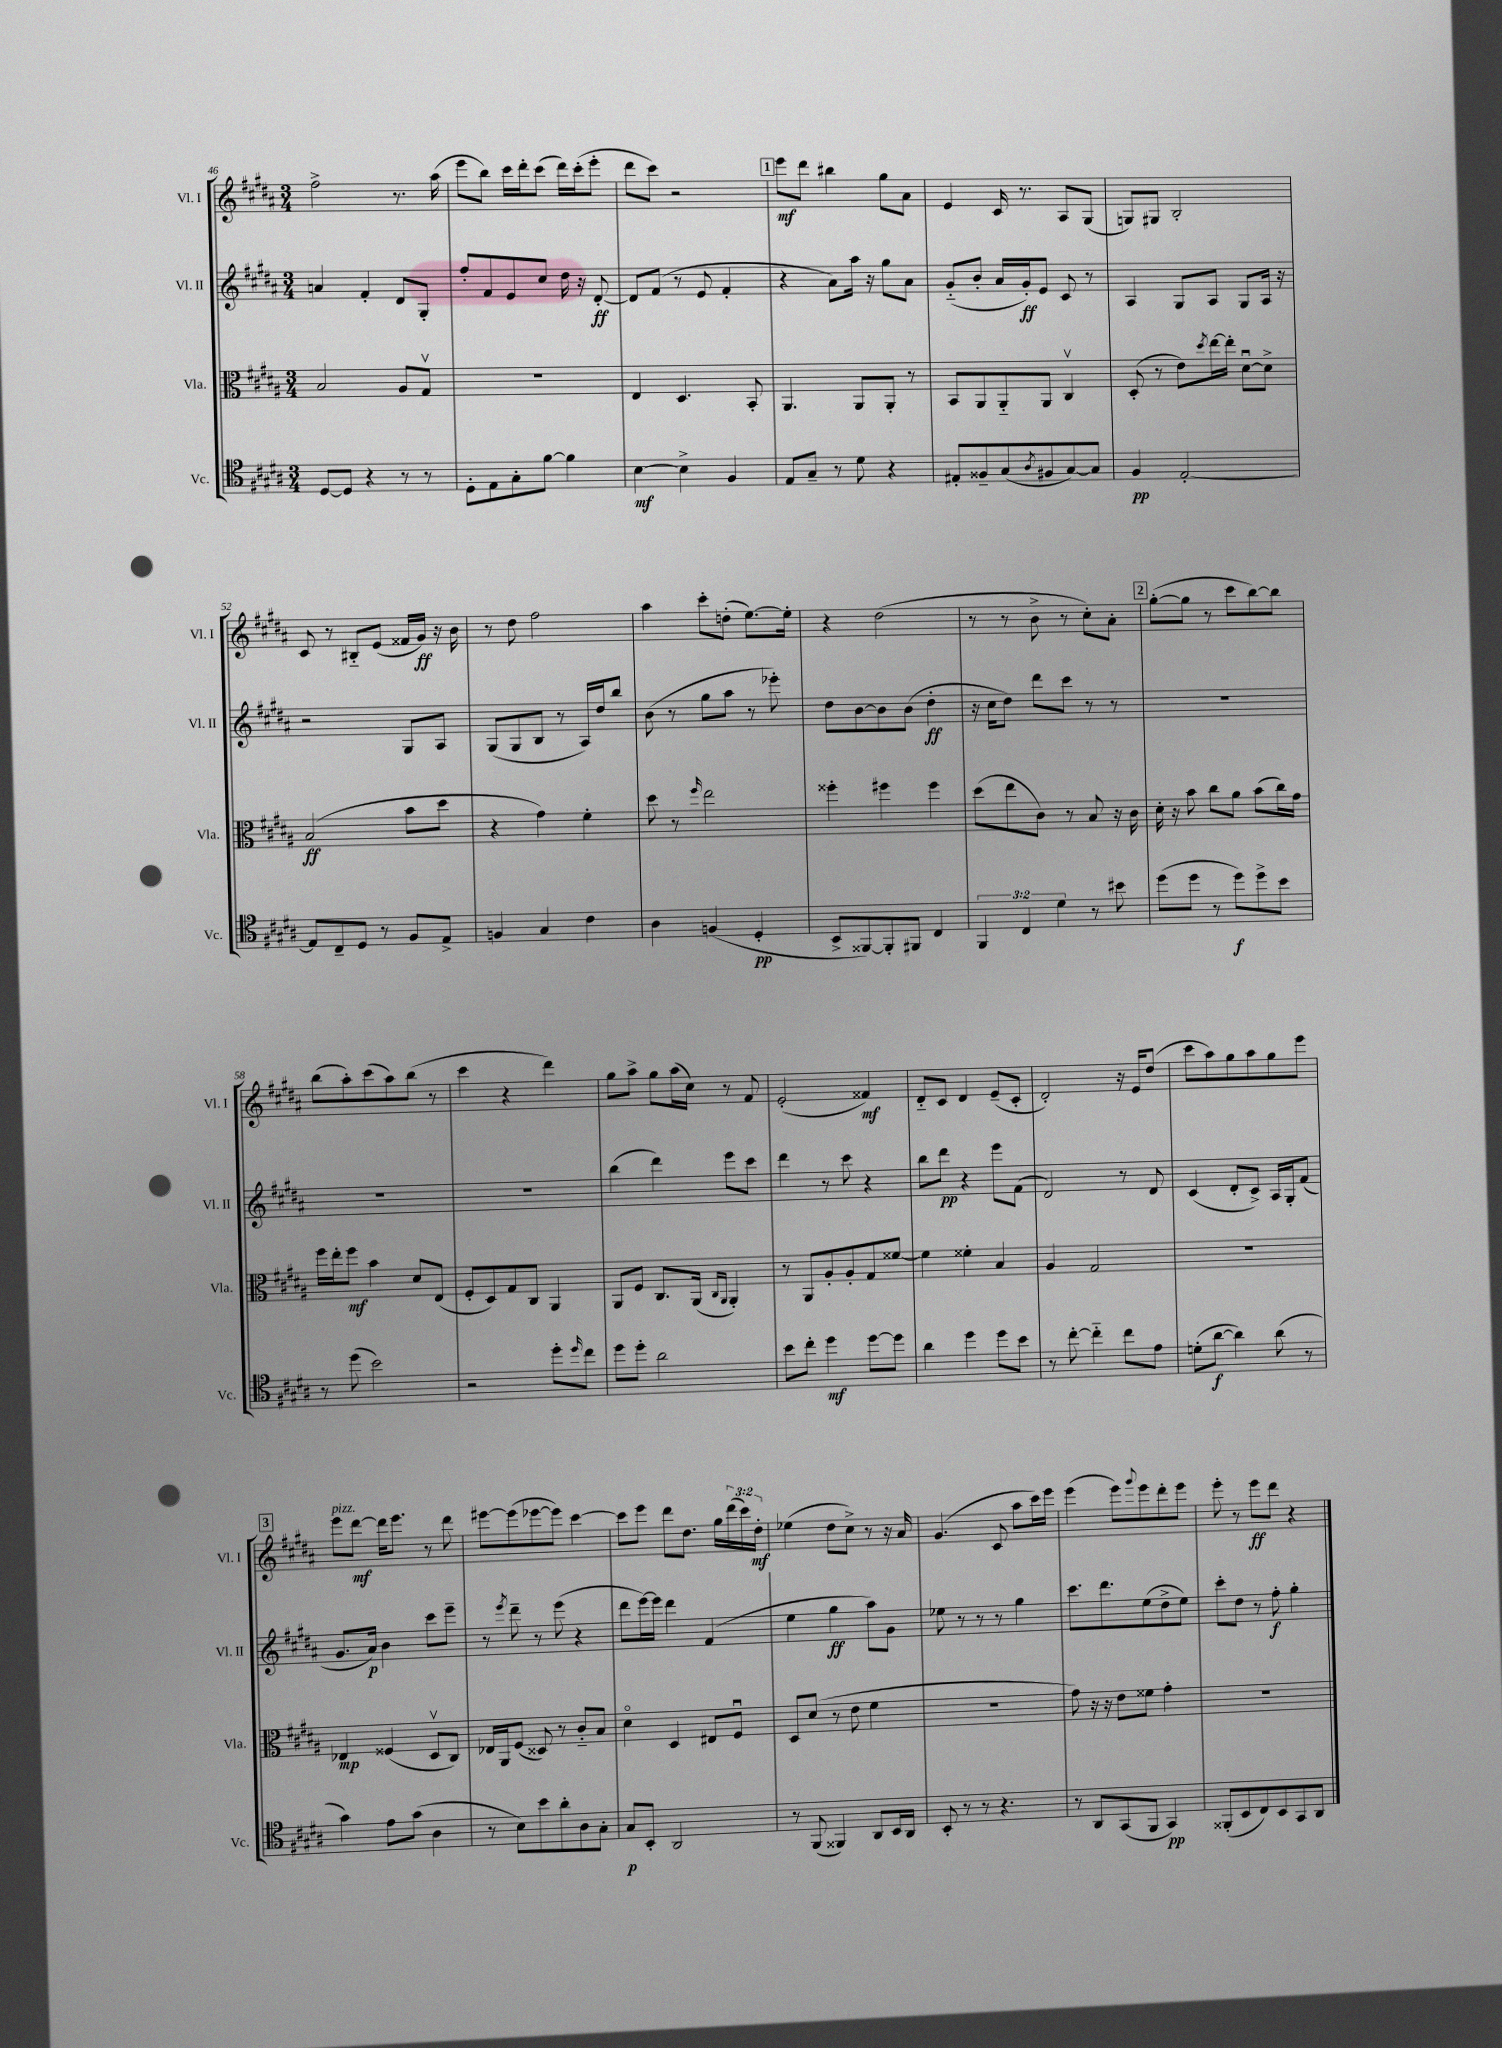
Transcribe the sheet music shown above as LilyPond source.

<<
\new StaffGroup <<
\new Staff = "s0" \with { instrumentName = "Vl. I" shortInstrumentName = "Vl. I" } {
    \clef treble \key b \major \numericTimeSignature \time 3/4 \override Staff.TupletNumber.text = #tuplet-number::calc-fraction-text
    fis''2-> r8. ais''16( |
    e'''8 b''8) cis'''16 dis'''16-. cis'''8( dis'''16) cis'''16-.( e'''8-. |
    dis'''8 cis'''8) r2 |
    \mark \markup { \box "1" } e'''8\mf dis'''8 bis''4 gis''8 ais'8 |
    e'4 cis'16 r8. ais8 gis8( |
    g8) gis8 b2-. |
    cis'8 r8 bis8-_ e'8( fisis'16 gis'16\ff) r16 b'16 |
    r8 dis''8 fis''2 |
    ais''4 cis'''8-. d''8-.( e''8.~) e''16-. |
    r4 dis''2( |
    r8 r8 b'8-> r8 cis''8-.) ais'8-. |
    \mark \markup { \box "2" } gis''8~-.( gis''8 r8 cis'''8 b''8~) b''8 |
    b''8( ais''8-.) cis'''8( ais''8) b''8( r8 |
    cis'''4 r4 dis'''4) |
    gis''8 ais''8-> gis''8 ais''16( cis''16) r8 fis'8 |
    e'2-.( fisis'4\mf) |
    dis'8-_ cis'8 dis'4 e'8--( cis'8-. |
    dis'2-.) r16 e'16 dis''8( |
    cis'''8 ais''8) gis''8 ais''8 gis''8 e'''8 |
    \mark \markup { \box "3" } e'''8^\markup { \italic "pizz." } dis'''8~\mf dis'''16 e'''8. r8 dis'''8 |
    eis'''8~ eis'''8( ees'''8~ ees'''8) cis'''4~ |
    cis'''8 e'''8 dis'''8 dis''8. gis''16 \tuplet 3/2 { dis'''16( cis'''16) dis''16-.\mf } |
    ees''4( dis''8 cis''8->) r8 r16 ais'16 |
    gis'4.( cis'8 ais''8 cis'''16) e'''16 |
    e'''4( e'''8) \appoggiatura { gis'''8 } e'''8 dis'''8-. e'''8 |
    e'''8-. r8 e'''8\ff dis'''8 r4 \bar "|." |
}
\new Staff = "s1" \with { instrumentName = "Vl. II" shortInstrumentName = "Vl. II" } {
    \clef treble \key b \major \numericTimeSignature \time 3/4
    a'4 fis'4-. dis'8 gis8-. |
    fis''8-. fis'8 e'8 cis''8 dis''16 r16 dis'8~-.\ff |
    dis'8 fis'8( r8 e'8 fis'4-. |
    \mark \markup { \box "1" } r4 ais'8) ais''16 r16 gis''8 ais'8 |
    gis'8-_( b'8-. ais'16 gis'16-.\ff) e'8 cis'8 r8 |
    ais4 gis8 ais8 gis8 ais16 r16 |
    r2 gis8 ais8 |
    gis8( gis8 b8 r8 ais16) dis''16 b''8 |
    b'8( r8 gis''8 ais''8 r8 ees'''8-.) |
    dis''8 b'8~ b'8 b'8( dis''4-.\ff |
    r16 cis''16 dis''8) dis'''8 cis'''8 r8 r8 |
    \mark \markup { \box "2" } R2. |
    R2. |
    R2. |
    b''4( dis'''4) e'''8 cis'''8 |
    dis'''4 r8 cis'''8 r4 |
    b''8 dis'''8\pp r4 e'''8 fis'8( |
    dis'2) r8 dis'8 |
    cis'4( dis'8-. cis'8->) ais16 gis16-. fis'8( |
    \mark \markup { \box "3" } gis'8. ais'16\p) b'4 cis'''8 e'''8-- |
    r8 \acciaccatura { e'''8 } dis'''8-- r8 e'''8( r4 |
    dis'''8 e'''16~) e'''16 dis'''4 fis'4( |
    e''4 gis''4\ff ais''8) gis'8 |
    ees''8 r8 r8 r8 gis''4 |
    cis'''8. dis'''8. e''8( dis''8-> e''8) |
    cis'''8-. dis''8 r8 fis''8-.\f gis''4-. \bar "|." |
}
\new Staff = "s2" \with { instrumentName = "Vla." shortInstrumentName = "Vla." } {
    \clef alto \key b \major \numericTimeSignature \time 3/4
    b2 ais8 gis8\upbow |
    R2. |
    e4 dis4. b,8-. |
    \mark \markup { \box "1" } ais,4. ais,8 ais,8-. r8 |
    b,8 ais,8 ais,8-_ ais,8 cis4\upbow |
    dis8-.( r8 e'8) \acciaccatura { dis''8 } e''16~ e''16-. dis'8~\downbow dis'8-> |
    b2\ff( b'8 dis''8 |
    r4 gis'4) fis'4-. |
    dis''8 r8 \grace { fis''16 } e''2 |
    fisis''4-. fis''4 fis''4 |
    dis''8( e''8 cis'8) r8 b8 r16 cis'16 |
    \mark \markup { \box "2" } dis'16-. r16 b'8 cis''8 ais'8 b'8( cis''16) gis'16 |
    fis''16 e''16-. fis''8\mf b'4 dis'8 e8( |
    fis8-. dis8) gis8 cis8 ais,4 |
    ais,8 fis8 cis8. ais,16( \grace { cis16 ais,16 } ais,4-.) |
    r8 ais,8 ais8-. ais8-. gis8 fisis'8~ |
    fisis'4 fisis'4-. b4 |
    ais4 gis2 |
    R2. |
    \mark \markup { \box "3" } ees4\mp fisis4( dis8\upbow cis8) |
    ees16 ais,16 fis8( disis8) r8 cis'8-_ b8 |
    dis'4\flageolet dis4 eis8 fis8\downbow |
    dis8 dis'8( r8 e'8 fis'4 |
    R2. |
    gis'8) r16 r16 e'8 fisis'8 gis'4-. |
    R2. \bar "|." |
}
\new Staff = "s3" \with { instrumentName = "Vc." shortInstrumentName = "Vc." } {
    \clef tenor \key b \major \numericTimeSignature \time 3/4 \override Staff.TupletNumber.text = #tuplet-number::calc-fraction-text
    dis8~ dis8 r4 r8 r8 |
    dis8-. e8 gis8-. fis'8~ fis'4 |
    b4~\mf b4-> fis4 |
    \mark \markup { \box "1" } e8 gis8-- r8 dis'8 r4 |
    eis8-. fisis8-- gis8( \acciaccatura { ais8 } fis8 gis8~) gis8 |
    fis4\pp e2~-. |
    e8 cis8-- dis8 r8 fis8 e8-> |
    f4 gis4 cis'4 |
    ais4 f4( dis4-.\pp |
    b,8-> fisis,8~) fisis,8-. fis,8 cis4 |
    \tuplet 3/2 { fis,4 cis4 dis'4 } r8 bis'8 |
    \mark \markup { \box "2" } dis''8( dis''8 r8 dis''8\f) dis''8-> b'8 |
    r8 dis''8( b'2) |
    r2 dis''8-. \grace { dis''16 } cis''8 |
    dis''8 dis''8-. ais'2 |
    b'8 cis''8-. dis''4\mf dis''8~ dis''8 |
    ais'4 dis''4 dis''8 b'8 |
    r8 cis''8~-. cis''4-_ cis''8 e'8 |
    d'8-.( ais'8~\f ais'4) ais'8( r8 |
    \mark \markup { \box "3" } gis'4) e'8 gis'8( ais4 |
    r8 b8) b'8 ais'8-. ais8 gis8-. |
    gis8\p b,8-. ais,2 |
    r8 fis,8( fisis,4) ais,8 b,16 ais,16 |
    b,8-. r8 r8 r4. |
    r8 ais,8 gis,8( fis,8 gis,4\pp) |
    fisis,8-.( b,8 cis8) b,8 gis,8 ais,8 \bar "|." |
}
>>
>>
\layout { \context { \Score currentBarNumber = #46 } }
